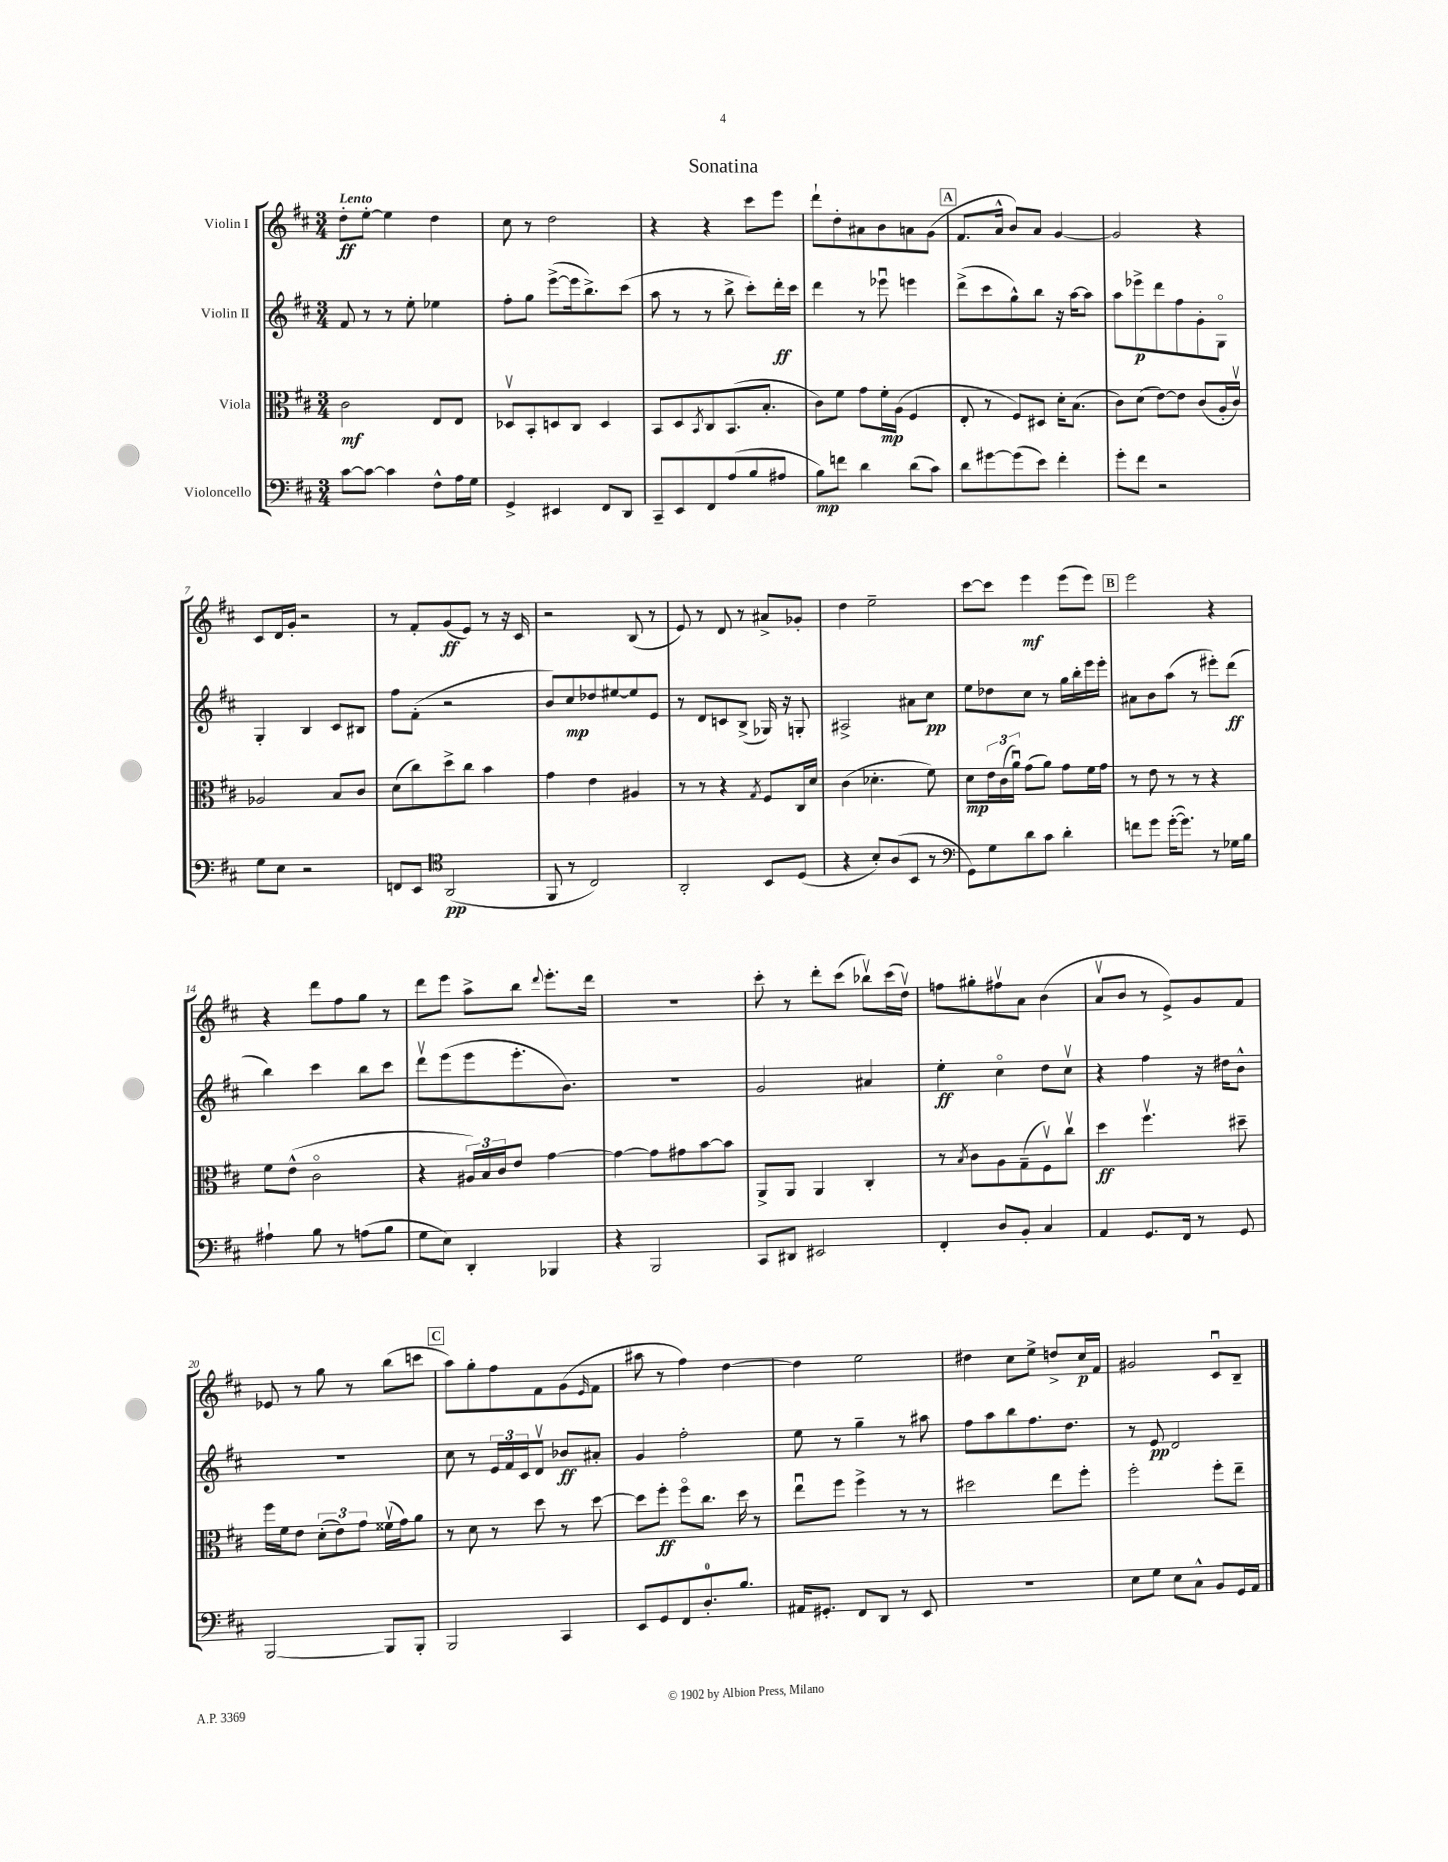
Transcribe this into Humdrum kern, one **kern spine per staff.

**kern	**kern	**kern	**kern
*staff4	*staff3	*staff2	*staff1
*clefF4	*clefC3	*clefG2	*clefG2
*k[f#c#]	*k[f#c#]	*k[f#c#]	*k[f#c#]
*M3/4	*M3/4	*M3/4	*M3/4
[8c#\L	2c#\	8f#/	8dd'\L
8c#\_J	.	8r	[8ee'\J
4c#\]	.	8r	4ee\]
.	.	8ee'\	.
8F#^^\L	8E/L	4ee-\	4dd\
16A\L	8E/J	.	.
16G\JJ	.	.	.
=	=	=	=
4GG^/	8D-v/L	8ff#'\L	8cc#\
.	8BB'/	8gg\J	8r
4EE#/	8D/	([8eee^\L	2dd\
.	8C#/J	16eee\]k	.
.	.	8.bb^\)	.
8FF#/L	4D/	.	.
8DD/J	.	(8ccc#\J	.
=	=	=	=
8CC#~/L	8BB/L	8aa\	4r
8EE/	8D/	8r	.
.	8qBB/	.	.
8FF#/	8C#/	8r	4r
(8A/	(8.BB/	8bb^\	.
8B/	.	8ccc#'\L)	8ccc#\L
.	8.B'/J	.	.
8A#/J	.	16ddd'\L	8eee\J
.	.	16ccc#\JJ	.
=	=	=	=
8B\L)	8c#\L)	4ddd\	8ddd`\L
8f\J	8f#\J	.	8dd'\
4d\	8g\L	8r	8a#\
.	16f#'\L	8eee-u\	8b\
.	(16A\JJ	.	.
(8d\L	4F#/	4eee\	8a\
8c#\J)	.	.	(8g\J
=	=	=	=
8d\L	8E'/	(8ddd^\L	8.f#/L
[8g#\	8r	8ccc#\	.
.	.	.	16a^^/Jk
(8g#\]	8F#/L)	8gg^^\)	8b/L)
8e\J)	8D#/J	8bb\J	8a/J
4f#'\	16d'\LK	16r	[4g/
.	(8.B\J	[16aa\LK	.
.	.	8aa\]J	.
=	=	=	=
8g'\L	8c#\L)	8aa\L	2g/]
8f#\J	(8d\J	8eee-^\	.
2r	[8e\L)	8ddd\	.
.	8e\]J	8ff#\	.
.	(8c#/L	8g'\	4r
.	16A'/L	8Go\J	.
.	16c#v/JJ)	.	.
=	=	=	=
8G\L	2A-/	4G'/	8c#/L
8E\J	.	.	16d/L
.	.	.	16g'/JJ
2r	.	4B/	2r
.	8B/L	8c#/L	.
.	8c#/J	8B#/J	.
=	=	=	=
8FF/L	(8d\L	8ff#\L	8r
8EE/J	8cc#\)	(8f#'\J	8f#'/L
*clefC4	*	*	*
(2AA/	8dd^\	2r	(8g/
.	8cc#\J	.	8e/J)
.	4b\	.	8r
.	.	.	16r
.	.	.	16c#/
=	=	=	=
8FF#/	4g\	8b/L)	2r
8r	.	8cc#/	.
2C#/)	4e\	8dd-/	.
.	.	[8ee#/	.
.	4A#/	8ee#/]	(8B/
.	.	8e/J	8r
=	=	=	=
2AA'/	8r	8r	8e/)
.	8r	8d/L	8r
.	4r	8c/	8d/
.	.	(8B^/J	8r
.	8qG/	.	.
8BB/L	8F#/L	16G-/)	8a#^/L
.	.	16r	.
(8D/J	16C#/L	8G'/	8g-'/J
.	16d/JJ	.	.
=	=	=	=
4r	(4c#\	2A#^/	4dd\
8B'/L)	4.d-'\	.	2ee~\
(8A/	.	.	.
8BB/J	.	8a#\L	.
8r	8f#\)	8cc#\J	.
=	=	=	=
*clefF4	*	*	*
8GG\L)	8d\L	8ee\L	[8ccc#\L
8G\	24e\L	8dd-\	8ccc#\]J
.	(24c#\	.	.
.	24au\JJ)	.	.
8d\	(8g\L	8cc#\J	4eee\
8c#\J	8a\J)	8r	.
4d'\	8g\L	16gg\LL	(8eee\L
.	.	16bb'\	.
.	16f#\L	16eee\	8eee\J)
.	16g\JJ	16eee'\JJ	.
=	=	=	=
8f\L	8r	8a#\L	2eee\
8g\J	8e\	8b\	.
([16g'\LK	8r	(8aa\J	.
8.g\]J)	.	.	.
.	8r	8r	.
8r	4r	8eee#'\L)	4r
16G-\LL	.	(8ddd\J	.
16B\JJ	.	.	.
=	=	=	=
4A#`\	8f#\L	4bb\)	4r
.	(8e^^\J	.	.
8B\	2c#o\	4ccc#\	8ddd\L
8r	.	.	8ff#\
(8A\L	.	8bb\L	8gg\J
8B\J	.	8ccc#\J	8r
=	=	=	=
8G\L	4r	8dddv\L	8ddd\L
8E\J)	.	(8eee\	8eee\J
4DD'/	24A#/LL)	8eee\	8aa^\L
.	24B/	.	.
.	24c#/J	.	.
.	8e/J	8.eee'\	8bb\J
.	.	.	8qqddd/
4BBB-/	[4g\	.	8.eee'\L
.	.	8.b\J)	.
.	.	.	16ddd\Jk
=	=	=	=
4r	4g\_	2.r	2.r
2BBB/	8g\]L	.	.
.	8g#\	.	.
.	[8b\	.	.
.	8b\]J	.	.
=	=	=	=
8CC#/L	8AA^/L	2g/	8ccc#'\
8DD#/J	8AA/J	.	8r
2EE#/	4AA/	.	8ddd'\L
.	.	.	(8ccc#\J
.	4C#'/	4a#/	8bb-v\L)
.	.	.	(16ccc#\L
.	.	.	16ddv\JJ)
=	=	=	=
4FF#'/	8r	4ee'\	8ff\L
.	8qB/	.	.
.	8c#\L	.	8gg#'\
8D/L	8A\	4cc#o\	8ff#v\
8BB'/J	(8G~\	.	8a\J
4C#/	8F#v\)	8dd\L	(4b\
.	8cc#v\J	8cc#v\J	.
=	=	=	=
4AA/	4dd\	4r	8av/L
.	.	.	8b/J
8.GG/L	4.ff#v\	4ff#\	8r
.	.	.	8e^/L)
16FF#/Jk	.	.	.
8r	.	16r	8g/
.	.	16dd#\LK	.
8GG/	8dd#~\	8b^^\J	8f#/J
=	=	=	=
[2BBB/	16ff#\LL	2.r	8e-/
.	16f#\J	.	.
.	8e\J	.	8r
.	(12d'\L	.	8gg\
.	12e\)	.	.
.	.	.	8r
.	12g\J	.	.
8BBB/]L	(16f##v\LL	.	(8bb\L
.	16g\J)	.	.
8BBB'/J	8a\J	.	8ccc\J
=	=	=	=
2BBB/	8r	8cc#\	8aa\L)
.	8d\	8r	8gg'\
.	8r	24e/LL	8ff#\
.	.	24f#/	.
.	.	24c#/J	.
.	8dd\	8dv/J	8f#\
4CC#/	8r	8b-/L	(8g\
.	.	.	16qqe/
.	[8dd\	8a#'/J	8f#\J
=	=	=	=
8EE/L	8dd\]L	4g/	8aa#\
8GG/	8ff#'\J	.	8r
8FF#/	8ff#o\L	2ff#'\	4ff#\)
8.D'/	8.cc#\J	.	.
.	.	.	[4dd\
8.B/J	16dd\	.	.
.	8r	.	.
=	=	=	=
16AA#/LK	8eeu\L	8ee\	4dd\]
8.GG#'/J	.	.	.
.	8ff#\J	8r	.
8FF#/L	4ff#^\	4gg~\	2ee\
8DD/J	.	.	.
8r	8r	8r	.
8EE/	8r	8aa#\	.
=	=	=	=
2.r	2dd#\	8ff#\L	4dd#\
.	.	8aa\	.
.	.	8bb\	8cc#\L
.	.	8.ff#\	8ee^\J
.	8ee\L	.	8dd^/L
.	.	8.dd\J	.
.	8ff#'\J	.	16cc#/L
.	.	.	16f#/JJ
=	=	=	=
8E\L	2ff#'\	8r	2g#/
8G\J	.	8e/	.
8E\L	.	2d/	.
8C#^^\J	.	.	.
8BB/L	8ff#'\L	.	8c#u/L
16GG/L	8ee~\J	.	8B~/J
16AA/JJ	.	.	.
==	==	==	==
*-	*-	*-	*-
